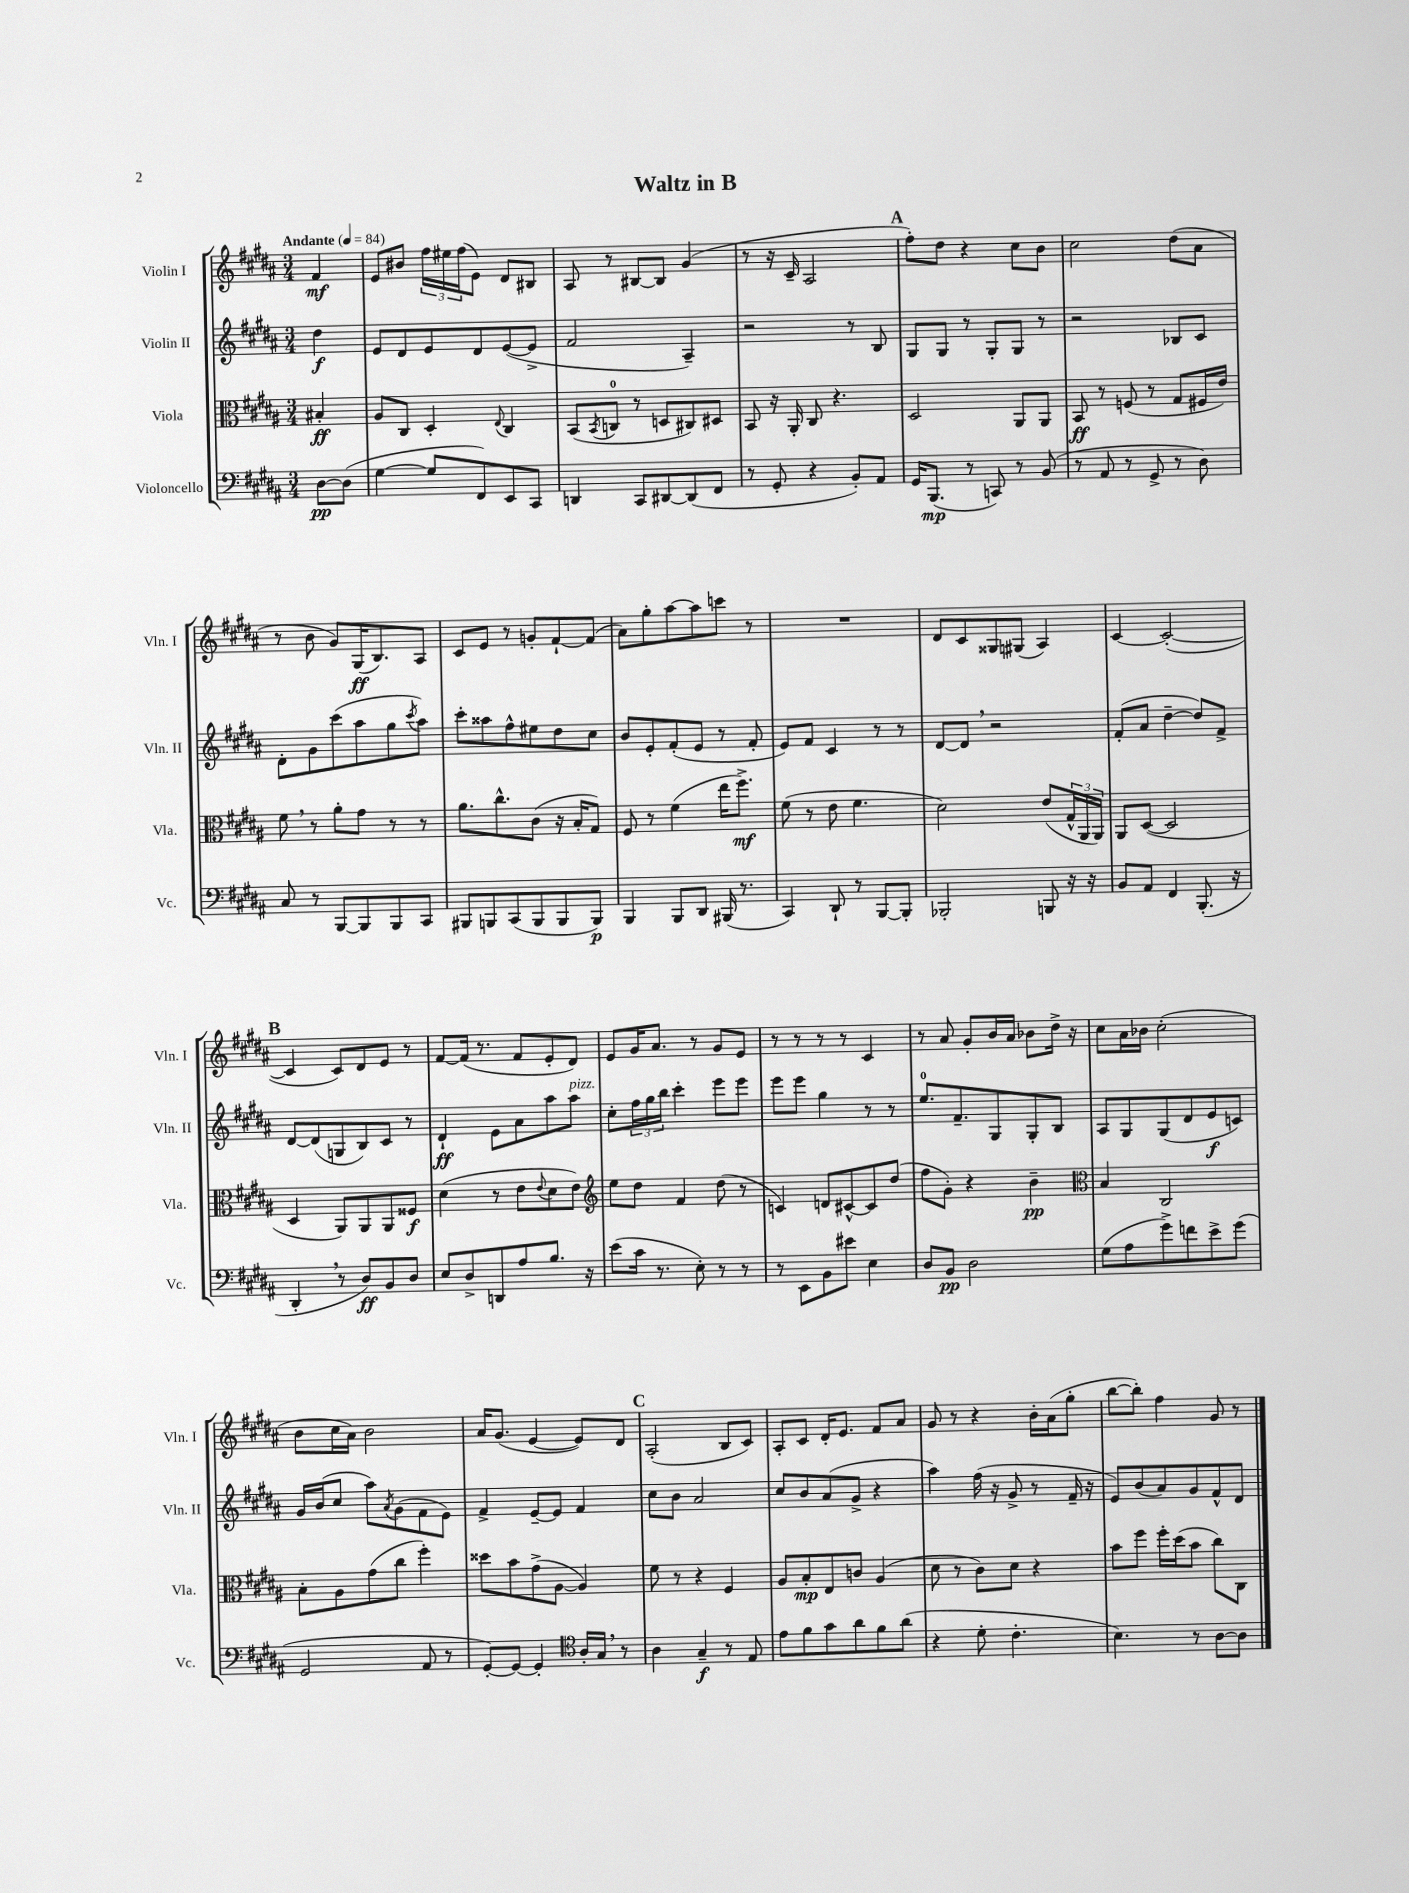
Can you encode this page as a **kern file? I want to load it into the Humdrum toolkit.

**kern	**kern	**kern	**kern
*staff4	*staff3	*staff2	*staff1
*clefF4	*clefC3	*clefG2	*clefG2
*k[f#c#g#d#a#]	*k[f#c#g#d#a#]	*k[f#c#g#d#a#]	*k[f#c#g#d#a#]
*M3/4	*M3/4	*M3/4	*M3/4
*MM84	*MM84	*MM84	*MM84
[8D#	4B#'	4dd#	4f#
(8D#]	.	.	.
=	=	=	=
[4G#	8A#	8e	8e
.	8C#	8d#	8b#
8G#]	4D#'	8e	24ff#
.	.	.	24ee#
.	.	.	(24ff#
8FF#)	.	8d#	8e)
.	8qqE	.	.
8EE	4C#	([8e	8d#
8CC#	.	8e^]	8B#
=	=	=	=
4DD	(8BB	2f#	8A#
.	8qBB	.	.
.	8C	.	8r
8CC#	8r	.	[8B#
[8DD#	8D	.	8B#]
(8DD#]	8C#)	4A#~)	(4g#
8FF#	8D#	.	.
=	=	=	=
8r	8BB	2r	8r
8GG#'	16r	.	16r
.	16AA#'	.	16c#~
4r	8C#	.	2A#
.	4.r	.	.
8BB')	.	8r	.
8AA#	.	8B	.
=	=	=	=
16GG#	2D#	8G#	8ff#')
(8.BBB	.	.	.
.	.	8G#	8dd#
8r	.	8r	4r
8CC)	.	8G#'	.
8r	8AA#	8G#	8cc#
(8BB	8AA#	8r	8b
=	=	=	=
8r	8BB	2r	2cc#
8AA#	8r	.	.
8r	(8F	.	.
8GG#^	8r	.	.
8r	8G#	8B-	(8dd#
8D#)	16F#	8c#	8a#
.	16e)	.	.
=	=	=	=
8C#	8f#	8d#'	8r
8r	8r	8g#	8b
[8BBB	8a#'	(8ccc#	8g#)
8BBB]	8g#	8aa#	(16G#
.	.	.	8.B)
8BBB	8r	8gg#	.
.	.	8qccc#	.
8CC#	8r	8aa#)	8A#
=	=	=	=
8BBB#	8.a#	8ccc#'	8c#
8BBB	.	8aa##	8e
.	8.cc#^^	.	.
(8CC#	.	8ff#^^	8r
8BBB	(8c#	8ee#	8g'
8BBB	16r	8dd#	[8f#`
.	16B'	.	.
8BBB)	8G#)	8cc#	(8f#]
=	=	=	=
4BBB	8F#	8b	8a#)
.	8r	8e'	8gg#'
8BBB	(4f#	(8f#'	[8aa#
8DD#	.	8e	8aa#]
(16BBB#	16ee	8r	8ccc
8.r	8.ff#^)	.	.
.	.	8f#'	8r
=	=	=	=
4CC#)	(8f#	8e)	2.r
.	8r	8f#	.
8DD#`	8e	4c#	.
8r	4.f#	.	.
[8BBB	.	8r	.
8BBB']	.	8r	.
=	=	=	=
2BBB-'	2d#)	[8d#	8d#
.	.	8d#]	8c#
.	.	2r	8G##
.	.	.	(8G#
8BBB	(8e	.	4A#)
16r	24G#^^	.	.
.	24AA#	.	.
16r	.	.	.
.	24AA#)	.	.
=	=	=	=
8BB	8AA#	(8f#'	[4c#
8AA#	([8D#	8a#	.
4FF#	2D#]	[4dd#~	(2c#'_
(8.BBB'	.	8dd#])	.
.	.	8f#^	.
16r	.	.	.
=	=	=	=
4DD#'	4D#	[8d#	4c#]
.	.	(8d#]	.
8r	8AA#)	8G	8c#)
8D#)	8AA#	8B)	8d#
8BB	8AA#	8c#	8e
8D#	8F##	8r	8r
=	=	=	=
8E	(4d#	4d#`	[8f#
8D#^	.	.	(16f#]
.	.	.	8.r
8DD	8r	8e	.
8A#	8e	8a#	8f#
.	8qqe	.	.
8.B	8d#	8aa#	8e'
.	8e)	8aa#	8d#)
16r	.	.	.
=	=	=	=
*	*clefG2	*	*
(8e	8ee	8cc#'	8e
16c#	8dd#	24ff#	16g#
.	.	24gg#	.
8.r	.	.	8.a#
.	.	24bb	.
.	4f#	4ccc#'	.
8E')	.	.	8r
8r	(8dd#	8eee	8g#
8r	8r	8eee	8e
=	=	=	=
8r	4c)	8eee	8r
8EE	.	8eee	8r
8BB	8d	4gg#	8r
8e#	[8c#^^	.	8r
4E	8c#]	8r	4c#
.	(8dd#	8r	.
=	=	=	=
8D#	8ff#	8.ee	8r
8BB	8g#')	.	8a#
.	.	8.f#~	.
2D#	4r	.	8g#'
.	.	8G#	16b
.	.	.	16a#
.	4b~	8G#'	8b-
.	.	8B	16dd#^
.	.	.	16r
=	=	=	=
*	*clefC3	*	*
(8G#	4B	8A#	8cc#
8A#	.	8G#	16a#
.	.	.	16b-
8g#^)	2C#	(8G#	(2cc#'
8f	.	8d#	.
8e^	.	8e	.
(8g#	.	8c)	.
=	=	=	=
2GG#	8B'	16g#	8b
.	.	(16b	.
.	8A#	8cc#	16cc#
.	.	.	16a#)
.	(8g#	8aa#)	2b
.	.	8qa#	.
.	8cc#	(8g#	.
8AA#	4ff#')	8f#	.
8r	.	8e)	.
=	=	=	=
[8GG#')	8dd##	4f#^	16a#
.	.	.	(8.g#
8GG#_	8b	.	.
4GG#']	(8g#^	[8e~	[4e
.	[8A#	8e]	.
*clefC4	*	*	*
16A#'	4A#])	4f#	8e])
16G#	.	.	.
8r	.	.	8d#
=	=	=	=
4A#	8f#	8cc#	(2A#'
.	8r	8b	.
4G#~	4r	2a#	.
8r	4F#	.	8B
8E	.	.	8c#)
=	=	=	=
8e	8A#	8cc#	8A#'
8f#	8B'	8b	8c#
8g#	8E	(8a#	16d#'
.	.	.	8.e
8a#	8c	8g#^	.
8f#	(4A#	4r	8f#
(8a#	.	.	8a#
=	=	=	=
4r	8d#	4aa#)	8g#
.	8r	.	8r
8d#'	8c#)	(16ff#	4r
.	.	16r	.
4.c#'	8d#	8g#^	.
.	4r	8r	16b'
.	.	.	(16a#
.	.	16f#~	8gg#'
.	.	16r	.
=	=	=	=
4.B)	8b	8e)	[8bb
.	8ff#	(8b	8bb'])
.	16ff#'	8a#)	4ff#
.	(16dd#	.	.
8r	8b	8g#	.
[8A#	8cc#)	8f#^^	8g#
8A#]	8C#	8d#	8r
==	==	==	==
*-	*-	*-	*-
